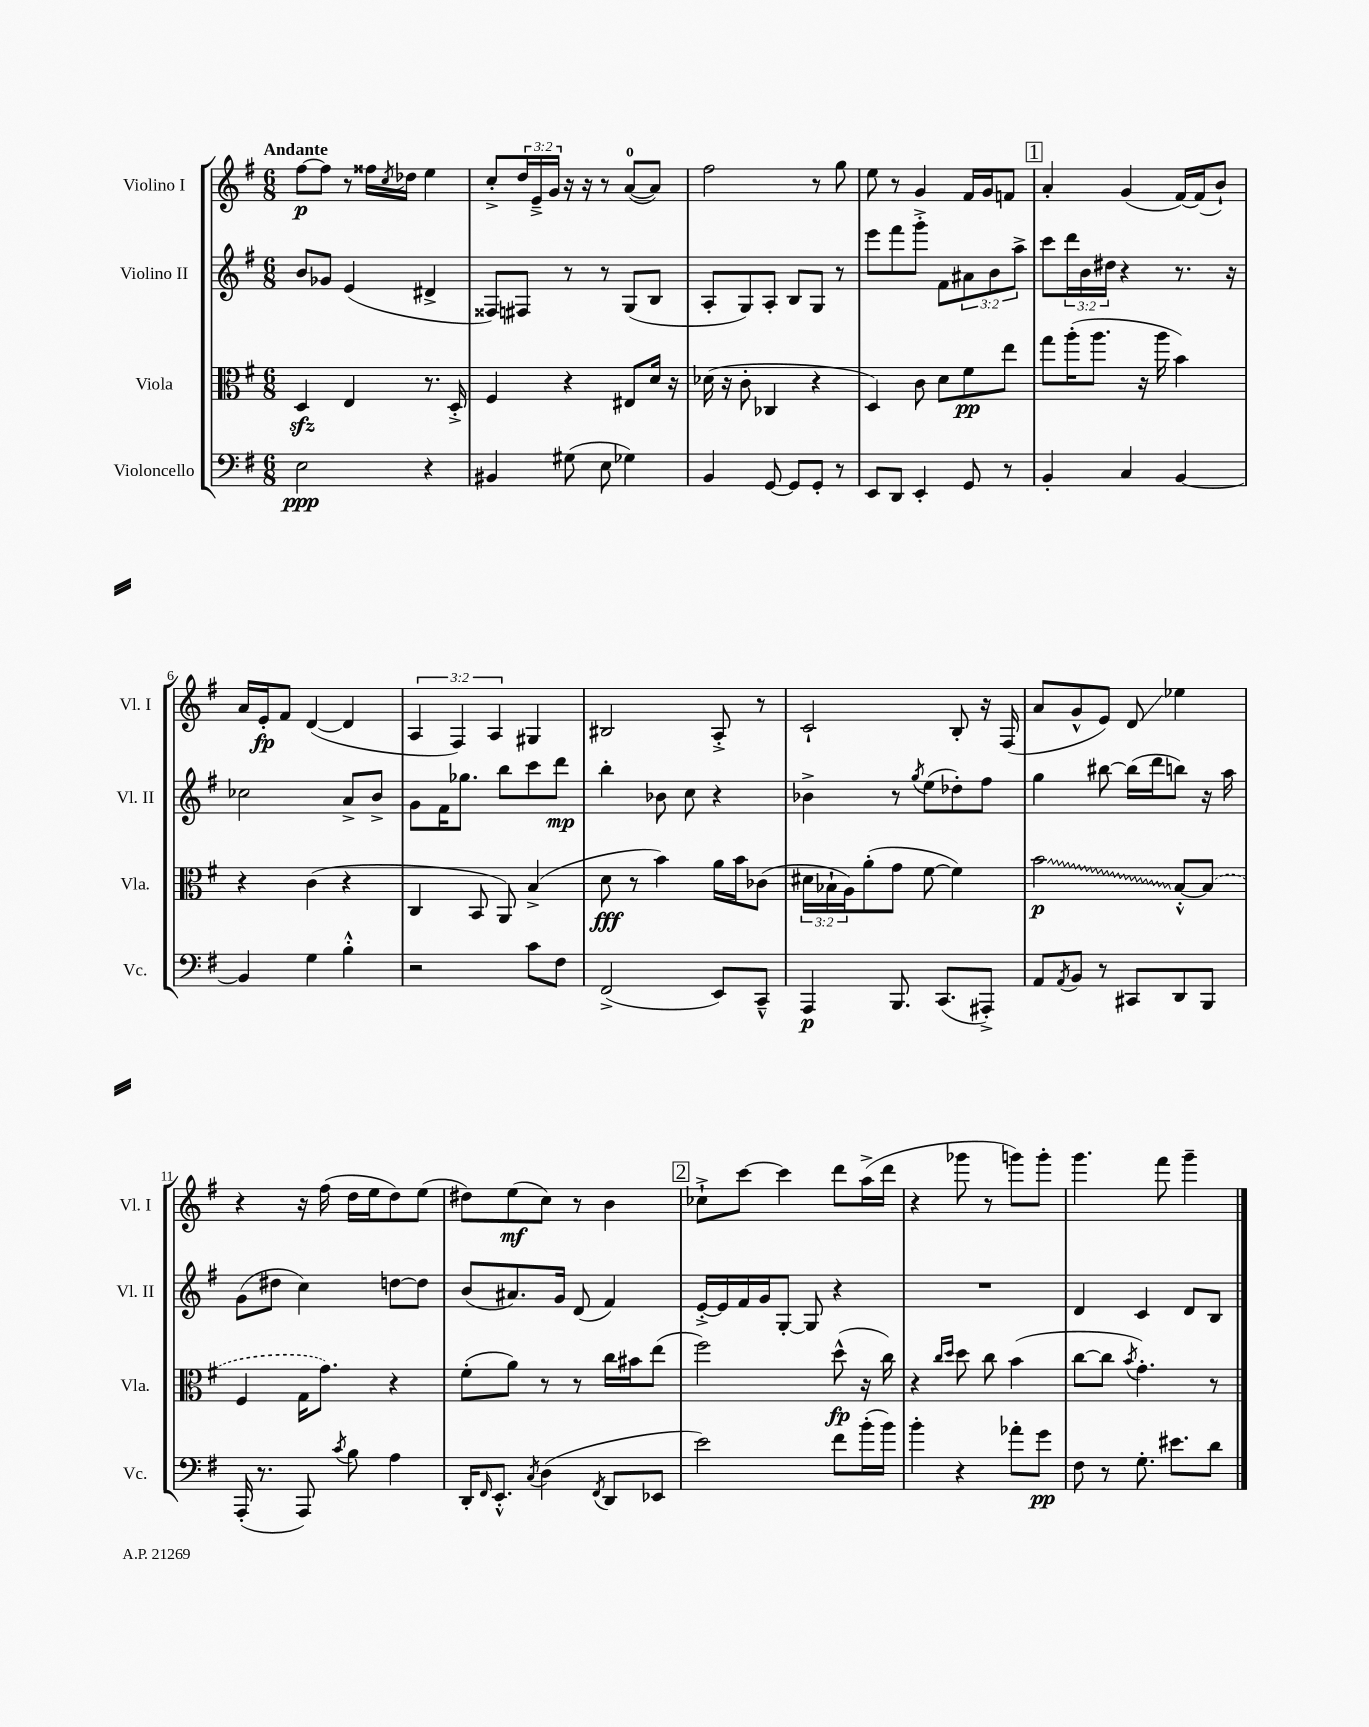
<<
\new StaffGroup <<
\new Staff = "s0" \with { instrumentName = "Violino I" shortInstrumentName = "Vl. I" } {
    \clef treble \key g \major \numericTimeSignature \time 6/8 \override Staff.TupletNumber.text = #tuplet-number::calc-fraction-text \tempo "Andante"
    fis''8~\p fis''8 r8 fisis''16 \acciaccatura { c''8 } des''16 e''4 |
    c''8-.-> \tuplet 3/2 { d''16 e'16---> g'16 } r16 r16 r8 a'8-0~( a'8) |
    fis''2 r8 g''8 |
    e''8 r8 g'4 fis'16 g'16 f'8 |
    \mark \markup { \box "1" } a'4-. g'4( fis'16~) fis'16( b'8-!) |
    a'16 e'16-.\fp fis'8 d'4~( d'4 |
    \tuplet 3/2 { a4 fis4) a4 } gis4 |
    bis2 a8-.-> r8 |
    c'2-! b8-. r16 fis16( |
    a'8 g'8-^ e'8) d'8\glissando ees''4 |
    r4 r16 fis''16( d''16 e''16 d''8) e''8( |
    dis''8) e''8\mf( c''8) r8 b'4 |
    \mark \markup { \box "2" } ces''8-!-> c'''8~ c'''4 d'''8 a''16->( d'''16 |
    r4 ges'''8 r8 g'''8) g'''8-. |
    g'''4. fis'''8 g'''4-- \bar "|." |
}
\new Staff = "s1" \with { instrumentName = "Violino II" shortInstrumentName = "Vl. II" } {
    \clef treble \key g \major \numericTimeSignature \time 6/8 \override Staff.TupletNumber.text = #tuplet-number::calc-fraction-text
    b'8 ges'8 e'4( dis'4-> |
    fisis8) fis8 r8 r8 g8( b8 |
    a8-. g8) a8-. b8 g8 r8 |
    e'''8 fis'''8 g'''8-.-> fis'8 \tuplet 3/2 { ais'8 b'8 a''8-> } |
    \mark \markup { \box "1" } c'''8 \tuplet 3/2 { d'''16 b'16 dis''16 } r4 r8. r16 |
    ces''2 a'8-> b'8-> |
    g'8 fis'16 ges''8. b''8 c'''8 d'''8\mp |
    b''4-. bes'8 c''8 r4 |
    bes'4-> r8 \acciaccatura { g''8 } e''8( des''8-.) fis''8 |
    g''4 bis''8~ bis''16( d'''16 b''8) r16 a''16 |
    g'8( dis''8 c''4) d''8~ d''8 |
    b'8( ais'8.) g'16 d'8( fis'4) |
    \mark \markup { \box "2" } e'16~-.-> e'16 fis'16 g'16 g8~-. g8 r4 |
    R2. |
    d'4 c'4 d'8 b8 \bar "|." |
}
\new Staff = "s2" \with { instrumentName = "Viola" shortInstrumentName = "Vla." } {
    \clef alto \key g \major \numericTimeSignature \time 6/8 \override Staff.TupletNumber.text = #tuplet-number::calc-fraction-text
    d4\sfz e4 r8. d16-.-> |
    fis4 r4 eis8 d'16 r16 |
    des'16( r16 c'8-. ces4 r4 |
    d4) c'8 d'8 fis'8\pp e''8 |
    \mark \markup { \box "1" } g''8 a''16-.( a''8. r16 a''16 b'4) |
    r4 c'4( r4 |
    c4 b,8 a,8) b4->( |
    d'8\fff r8 b'4) a'16 b'16 ces'8( |
    \tuplet 3/2 { dis'16 bes16-! a16) } a'8-.( g'8 fis'8~ fis'4) |
    \once \override Glissando.style = #'zigzag b'2\glissando\p b8~-.-^ \once \slurDashed b8( |
    fis4 g16 g'8.) r4 |
    fis'8-.( a'8) r8 r8 c''16 bis'16 e''8( |
    \mark \markup { \box "2" } fis''2) d''8-^\fp( r16 c''16) |
    r4 \grace { c''16 d''16 } d''8 c''8 b'4( |
    c''8~ c''8 \acciaccatura { b'8 } g'4.-.) r8 \bar "|." |
}
\new Staff = "s3" \with { instrumentName = "Violoncello" shortInstrumentName = "Vc." } {
    \clef bass \key g \major \numericTimeSignature \time 6/8
    e2\ppp r4 |
    bis,4 gis8( e8 ges4) |
    b,4 g,8~ g,8 g,8-. r8 |
    e,8 d,8 e,4-. g,8 r8 |
    \mark \markup { \box "1" } b,4-. c4 b,4~ |
    b,4 g4 b4-.-^ |
    r2 c'8 fis8 |
    fis,2->( e,8) c,8---^ |
    a,,4\p b,,8. c,8.( ais,,8-.->) |
    a,8 \acciaccatura { a,8 } b,8 r8 cis,8 d,8 b,,8 |
    a,,16-.( r8. a,,8) \acciaccatura { c'8 } b8 a4 |
    d,16-. \grace { fis,16 } e,8.-.-^ \acciaccatura { c8 } d4( \acciaccatura { fis,8 } d,8 ees,8 |
    \mark \markup { \box "2" } e'2) fis'8 b'16-.( b'16) |
    b'4-. r4 aes'8-. g'8\pp |
    fis8 r8 g8.-. eis'8. d'8 \bar "|." |
}
>>
>>
